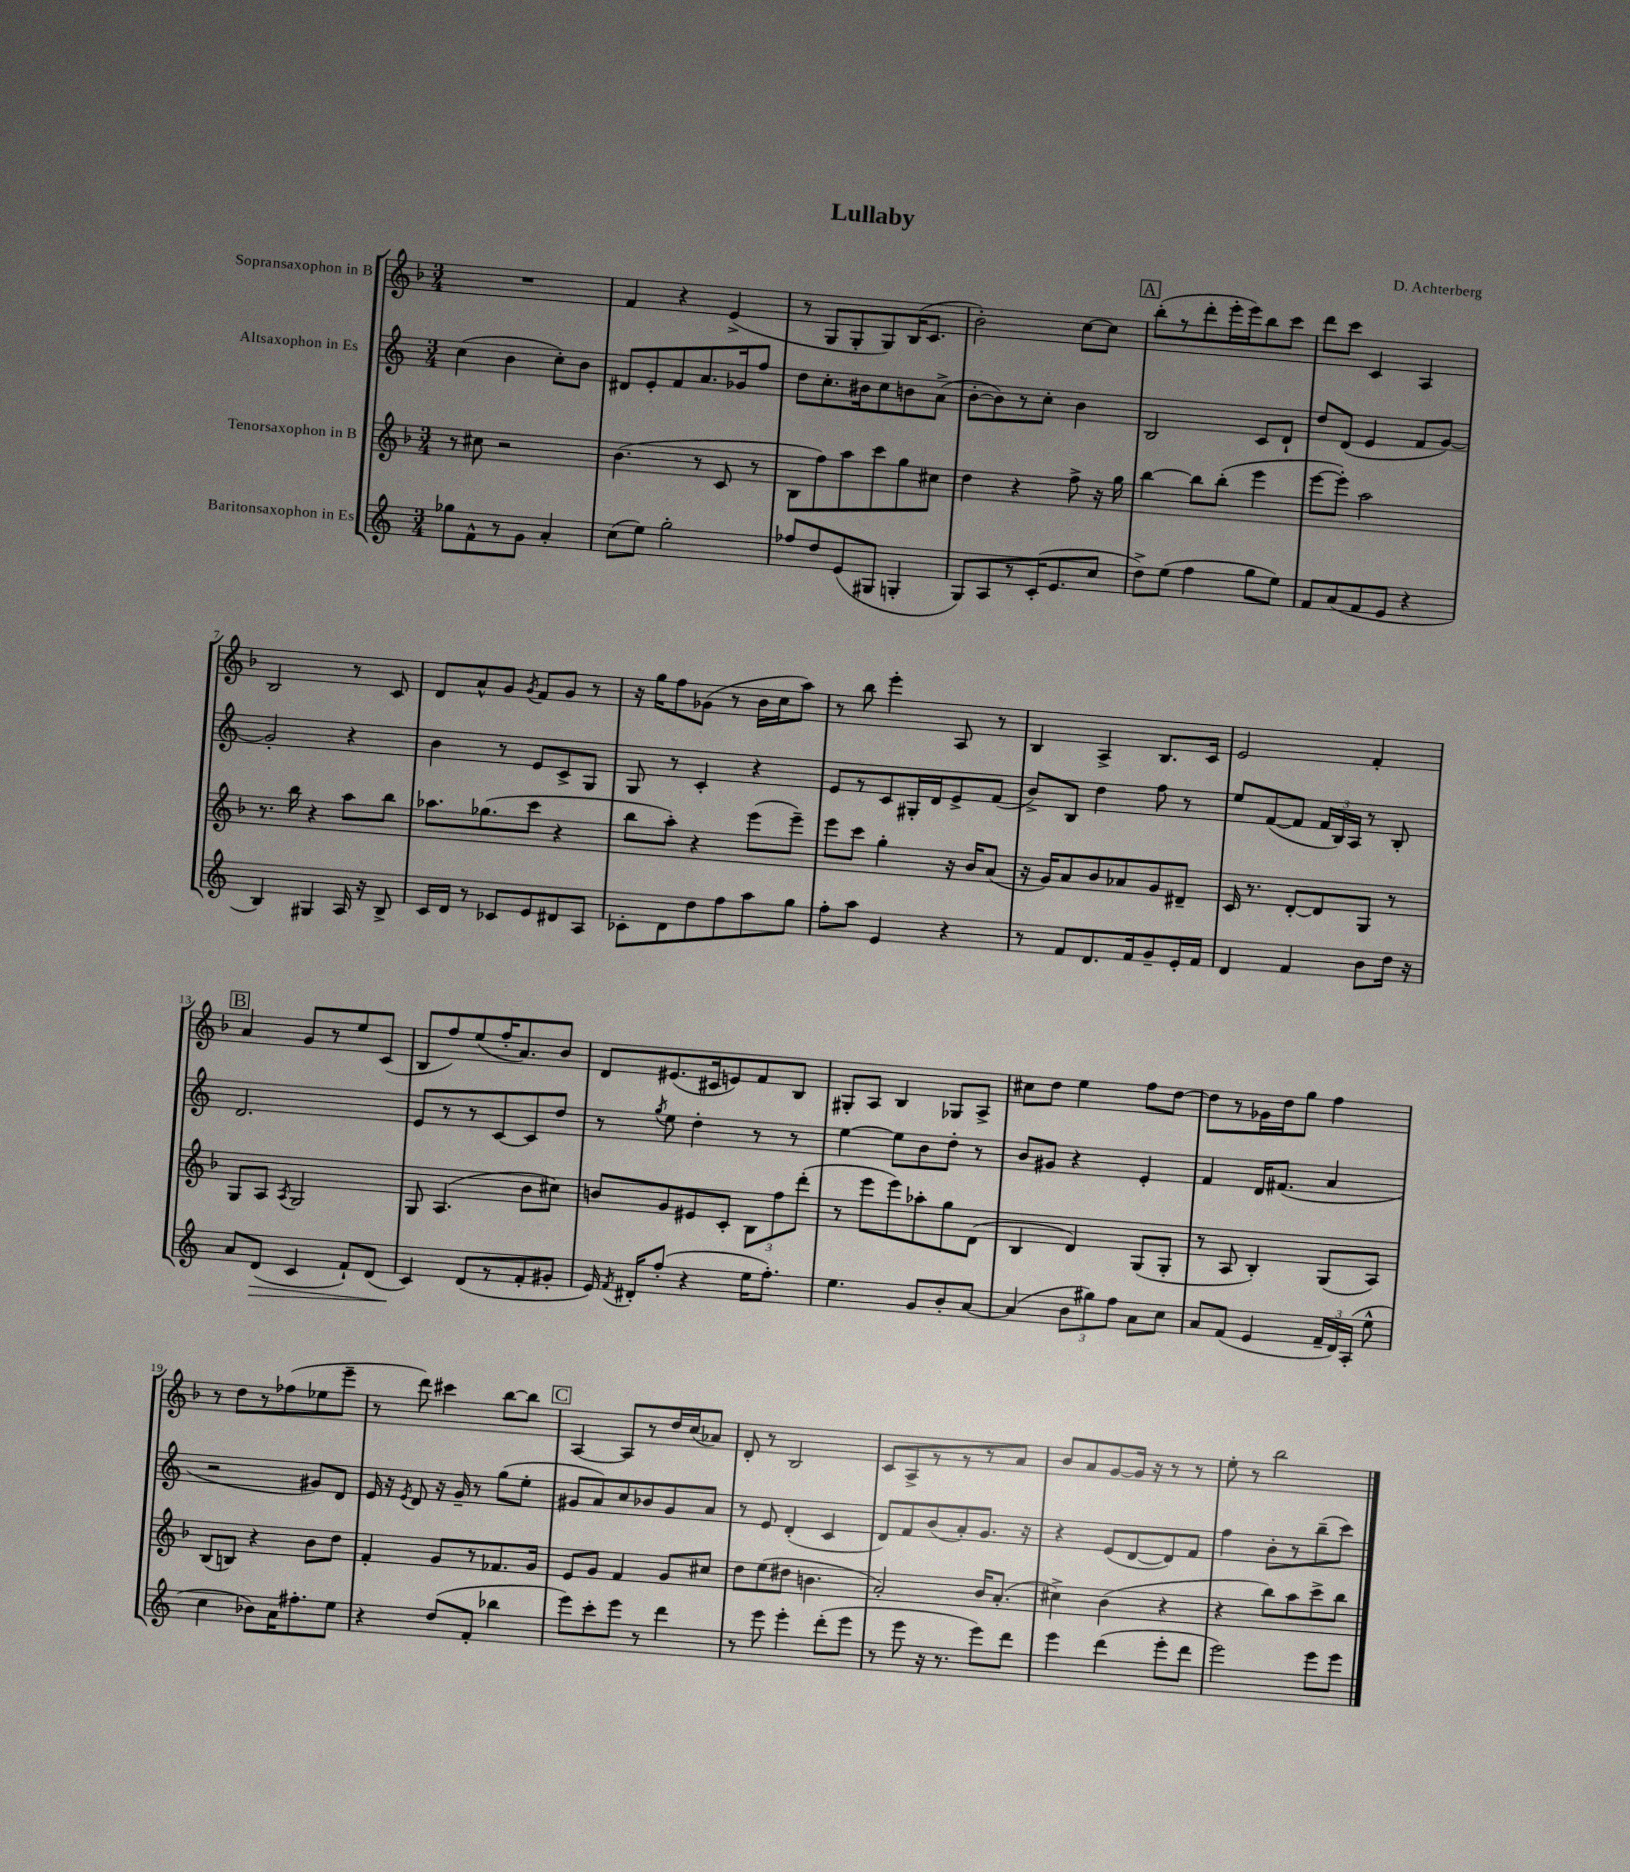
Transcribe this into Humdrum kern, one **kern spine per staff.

**kern	**kern	**kern	**kern
*staff4	*staff3	*staff2	*staff1
*clefG2	*clefG2	*clefG2	*clefG2
*k[]	*k[b-]	*k[]	*k[b-]
*M3/4	*M3/4	*M3/4	*M3/4
8gg-\L	8r	(4cc\	2.r
8f^^\	8cc#\	.	.
8r	2r	4b\	.
8g\J	.	.	.
4a'/	.	8cc'\L)	.
.	.	8b\J	.
=	=	=	=
(8cc\L	(4.b-\	8d#/L	4f/
8ee\J)	.	8e'/	.
2gg'\	.	8f/	4r
.	8r	8.a/	.
.	8c/	.	(4e^/
.	.	16g-/k	.
.	8r	8ff/J	.
=	=	=	=
8ff-/L	8B-\L	8dd\L	8r
8dd/	8ff\)	8.cc'\	8G/L
(8e/	8aa\	.	8G'/
.	.	16b#\k	.
8G#/J	8ccc\	8cc\	8G/)
4G'/	8gg\	8b\	(16B-/K
.	.	.	8.c/J
.	8cc#\J	(8a^\J	.
=	=	=	=
8G/L)	4dd\	[8b'\L	2b-'\)
8A/	.	8b\])	.
8r	4r	8r	.
(16c'/K	.	8cc'\J	.
8.e/	.	.	.
.	8ff^\	4b\	[8cc\L
8cc/J	16r	.	8cc\]J
.	16gg\	.	.
=	=	=	=
8dd^\L)	[4bb-\	2B/	(8bb-'\L
(8ee\J	.	.	8r
4ff\	8bb-\]L	.	8ddd'\
.	(8bb-'\J	.	16eee'\L
.	.	.	16eee\J)
8gg\L	4eee\	8c/L	8bb-\
8ee\J)	.	8d`/J	8ccc\J
=	=	=	=
8f/L	[8eee\L	8dd/L	8ddd\L
(8a/	8eee'\]J)	(8d/J	8ccc\J
8f/	2aa\	4e/	4c/
8e/J	.	.	.
4r	.	8f/L	4A/
.	.	[8g/J)	.
=	=	=	=
4B/)	8.r	2g'/]	2B-/
.	16bb-\	.	.
4G#/	4r	.	.
16A/	8aa\L	4r	8r
16r	.	.	.
8B^/	8bb-\J	.	8c/
=	=	=	=
16c/LL	8.aa-\L	4b\	8d/L
16d/JJ	.	.	.
8r	.	.	8a^^/
.	(8.gg-\	.	.
8c-/L	.	8r	8g/J
.	.	.	8qg/
8e/	8ccc\J	8e/L	8f/L
8d#/	4r	8c^/	8g/J
8A/J	.	8G/J	8r
=	=	=	=
8c-'\L	8bb-\L	8G/	16r
.	.	.	16gg\LK
8d\	8aa'\J)	8r	8ff\
8dd\	4r	4c'/	(8g-\J
8ff\	.	.	8r
8aa\	(8eee\L	4r	16b-\LL
.	.	.	16cc\J
8gg\J	8eee~\J)	.	8aa\J)
=	=	=	=
8ff'\L	8eee\L	8e/L	8r
8aa\J	8ccc\J	8r	8bb-\
4e/	4gg'\	8c/	4eee'\
.	.	16G#'/L	.
.	.	16d/J	.
4r	16r	8e^/	8A/
.	16b-/LK	.	.
.	(8a/J	(8f/J	8r
=	=	=	=
8r	16r	8b^/L)	4B-/
.	16g/LK)	.	.
8f/L	8a/	8B/J	.
8.d/	8b-/	4dd\	4A^/
.	8a-/	.	.
16f/k	.	.	.
8g~/	8g/	8ff\	8.B-/L
16e'/L	8d#~/J	8r	.
16f/JJ	.	.	16c/Jk
=	=	=	=
4d/	16c/	8ee/L	2e/
.	8.r	.	.
.	.	([8f/	.
4f/	[8d'/L	8f/]J	.
.	8d/]	24f/LL	.
.	.	24B/)	.
.	.	24A/JJ	.
8b\L	8G/J	8r	4f'/
16dd\Jk	8r	8B'/	.
16r	.	.	.
=	=	=	=
8a/L	8G/L	2.d/	4a/
(8d/J	8A/J	.	.
.	8qA/	.	.
4c/	2G/	.	8g/L
.	.	.	8r
8f`/L)	.	.	8ee/
(8d/J	.	.	(8c/J
=	=	=	=
4c/)	8G/	8e/L	8B-/L
.	(4.A/	8r	8ff/)
(8d/L	.	8r	(8ee/
8r	.	[8c/	16ff'/K
.	.	.	8.a/)
8f'/	8b-\L	8c/]	.
8g#'/J	8cc#\J)	8dd/J	8b-/J
=	=	=	=
16e/)	8b/L	8r	8d/L
8qf/	.	.	.
16d#'/LK	.	.	.
.	.	8qgg/	.
(8ff'/J	8g/	8ee\	(8.e#/
4r	8e#/	4dd'\	.
.	.	.	16c#/k
.	8c'/J	.	8e/)
16ee\LK	12B-\L	8r	8f/
8.ff'\J)	.	.	.
.	12ff\	.	.
.	.	8r	8B-/J
.	(12ddd'\J	.	.
=	=	=	=
4.ee\	8r	[4ee\	8G#'/L
.	8eee\L	.	8A/J
.	8eee\)	8ee\]L	4B-/
8g/L	8aa-'\	8b\	.
8b'/	8gg\	8dd'\J	8G-/L
[8a/J	(8d\J	8r	8A^/J
=	=	=	=
(4a/]	4B-/	8b/L	8cc#\L
.	.	8g#/J	8dd\J
12b\L	4d/)	4r	4ee\
12gg#\)	.	.	.
12ff\J	.	.	.
8a\L	(8G/L	4e'/	8ff\L
8cc\J	8G'/J	.	[8dd\J
=	=	=	=
8a/L	8r	4f/	8dd\]L
(8f/J	8A/	.	8r
4e/	4B-'/)	16d/LK	16g-\L
.	.	(8.f#/J	16dd\J
.	.	.	8gg\J
24f~/LL	(8G/L	4a/	4ff\
24d/)	.	.	.
(24A'/JJ	.	.	.
8ee^^\	8A/J)	.	.
=	=	=	=
4cc\	(8B-/L	2r	8r
.	8B/J)	.	8dd\L
8b-\L)	4r	.	8r
16a\K	.	.	(8ff-\
8.ff#'\	.	.	.
.	8b-\L	8g#/L)	8ee-\
8ee\J	8dd\J	8d/J	8eee~\J
=	=	=	=
4r	4f'/	16e/	8r
.	.	16r	.
.	.	8qe/	.
.	.	8d/	8ddd\)
(8dd/L	8g/L	16r	4ccc#\
.	.	16g~/	.
8f'/J	8r	8r	.
4bb-\	8.f-/	(8gg\L	[8bb-\L
.	.	8ee'\J	8bb-\]J
.	16g/Jk	.	.
=	=	=	=
8eee\L)	8e/L	8g#/L	[4A/
8ccc'\	8g/J	8a/)	.
8eee\J	4f/	8cc/	8A/]L
8r	.	8b-/	8r
4ddd\	8g/L	8g#/	16dd/L
.	.	.	(16cc/J
.	8cc#/J	8a/J	8a-/J)
=	=	=	=
8r	8dd\L	8r	8d'/
8eee\	(8ee\	8e/	8r
4eee'\	8dd#\J	(4d'/	2B-/
.	4.b\	.	.
(8ddd'\L	.	4c/	.
8eee\J	.	.	.
=	=	=	=
8r	2a'/)	8d/L)	8c/L
8eee\	.	8f/	8A^/
16r	.	(8b/	8r
8.r	.	.	.
.	.	8a'/)	8r
8eee\L)	16b-/LK	8.g/J	8r
.	(8.a'/J	.	.
8ddd\J	.	.	8a/J
.	.	16r	.
=	=	=	=
4eee\	4cc#^\)	4r	8b-/L
.	.	.	8a/
(4ddd\	(4b-\	(8e/L	[8g/
.	.	[8d/	16g/]Jk
.	.	.	16r
8eee'\L	4r	8d/])	8r
8ddd\J	.	8f/J	8r
=	=	=	=
2eee\)	4r	4ff\	8ee'\
.	.	.	8r
.	8bb-\L)	8b'\L	2bb-\
.	8aa\	8r	.
8eee\L	8ccc^\	(8bb~\	.
8eee\J	8bb-\J	8ccc\J)	.
==	==	==	==
*-	*-	*-	*-
